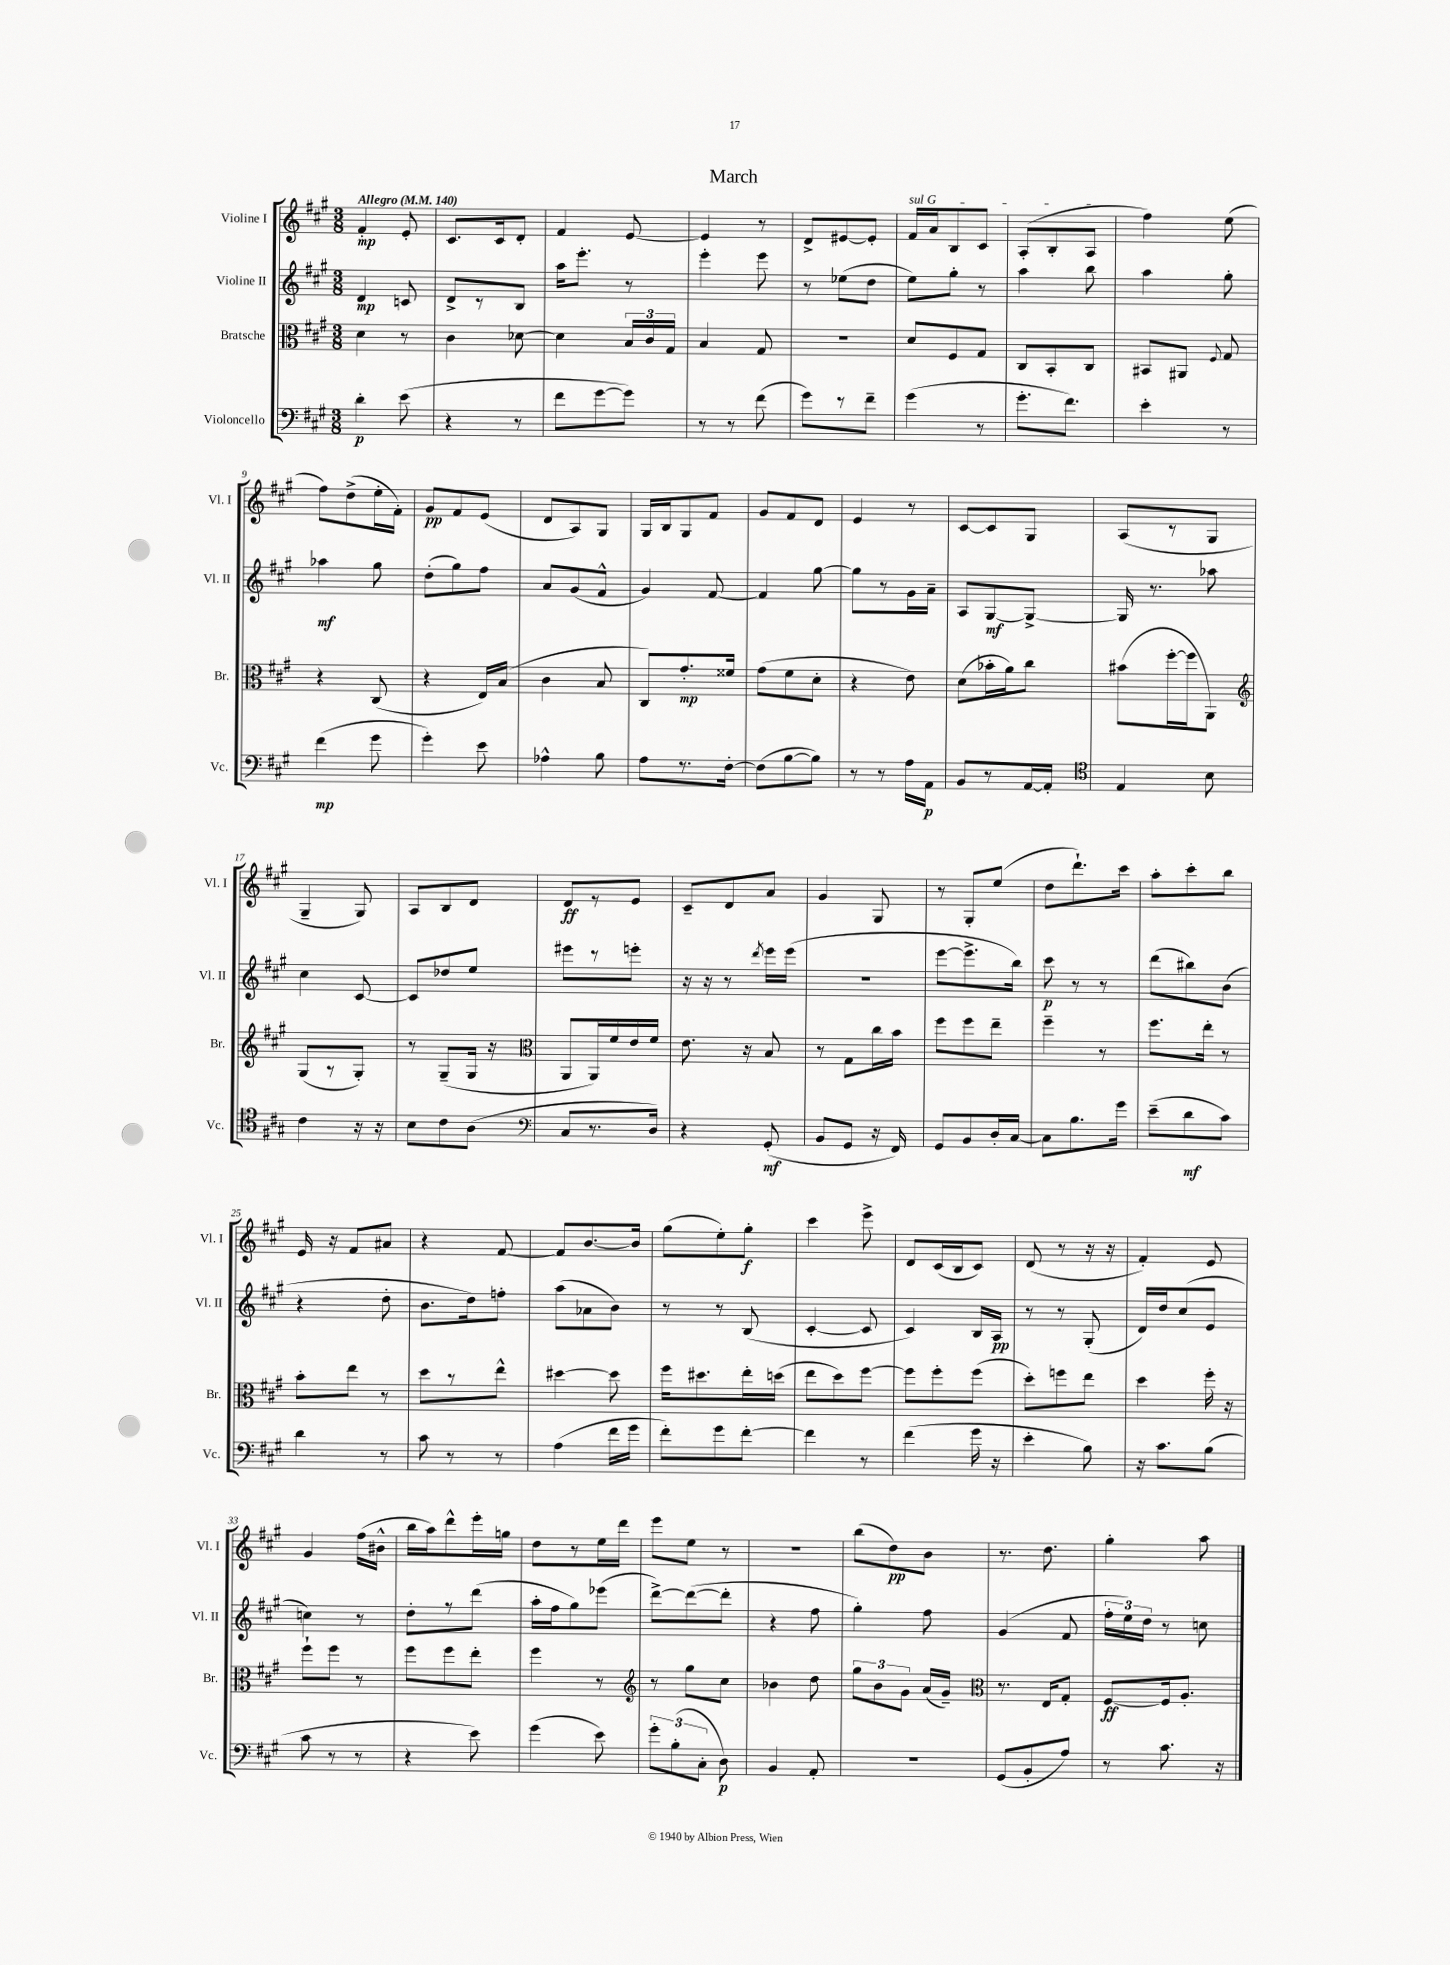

**kern	**dynam	**kern	**dynam	**kern	**dynam	**kern	**dynam
*part4	*part4	*part3	*part3	*part2	*part2	*part1	*part1
*staff4	*staff4	*staff3	*staff3	*staff2	*staff2	*staff1	*staff1
*I"Violoncello	*	*I"Bratsche	*	*I"Violine II	*	*I"Violine I	*
*I'Vc.	*	*I'Br.	*	*I'Vl. II	*	*I'Vl. I	*
*clefF4	*	*clefC3	*	*clefG2	*	*clefG2	*
*k[f#c#g#]	*	*k[f#c#g#]	*	*k[f#c#g#]	*	*k[f#c#g#]	*
*M3/8	*	*M3/8	*	*M3/8	*	*M3/8	*
*MM140	*	*MM140	*	*MM140	*	*MM140	*
=1	=1	=1	=1	=1	=1	=1	=1
!	!	!	!	!	!	!LO:TX:a:B:t=Allegro	!
4d'\	p	4d\	.	4d/	mp	4f#'/	mp
(8e\	.	8r	.	8cn/	.	8e'/	.
=2	=2	=2	=2	=2	=2	=2	=2
4r	.	4c#\	.	8d^/L	.	8.c#/L	.
.	.	.	.	8r	.	.	.
.	.	.	.	.	.	16c#/k	.
8r	.	[8d-X\	.	8B/J	.	8d'/J	.
=3	=3	=3	=3	=3	=3	=3	=3
8f#\L	.	4d-\]	.	16aa\KL	.	4f#/	.
.	.	.	.	8.eee'\J	.	.	.
[8g#\	.	.	.	.	.	.	.
8g#\J])	.	24B/LL	.	8r	.	[8e/	.
.	.	24c#/	.	.	.	.	.
.	.	24G#/JJ	.	.	.	.	.
=4	=4	=4	=4	=4	=4	=4	=4
8r	.	4B/	.	4eee'\	.	4e/]	.
8r	.	.	.	.	.	.	.
(8f#\	.	8G#/	.	8eee\	.	8r	.
=5	=5	=5	=5	=5	=5	=5	=5
8g#\L)	.	4.r	.	8r	.	8d^/L	.
8r	.	.	.	(8ee-X\L	.	[8e#X/	.
8f#~\J	.	.	.	8dd\J	.	8e#'/J]	.
=6	=6	=6	=6	=6	=6	=6	=6
!	!	!	!	!	!	!LO:TX:a:i:t=sul G	!
(4g#\	.	8d/L	.	8ee\L)	.	16f#/LL	.
.	.	.	.	.	.	16a/J	.
.	.	8F#/	.	8gg#'\J	.	8B/	.
8r	.	8G#/J	.	8r	.	8c#/J	.
=7	=7	=7	=7	=7	=7	=7	=7
8.g#'\L	.	8C#/L	.	4aa\	.	(8A'/L	.
.	.	8BB'/	.	.	.	8B'/	.
8.f#\J)	.	.	.	.	.	.	.
.	.	8C#/J	.	8bb\	.	8A/J	.
=8	=8	=8	=8	=8	=8	=8	=8
4e'\	.	8BB#X/L	.	4aa\	.	4ff#\)	.
.	.	8AA#X/J	.	.	.	.	.
.	.	8qqF#/	.	.	.	.	.
8r	.	8G#/	.	8gg#'\	.	(8ee\	.
!!LO:LB:g=z
=9	=9	=9	=9	=9	=9	=9	=9
(4f#\	mp	4r	.	4aa-X\	mf	8ff#\L)	.
.	.	.	.	.	.	(8dd^\	.
8g#\	.	(8C#/	.	8gg#\	.	16ee'\L	.
.	.	.	.	.	.	16f#'\JJ)	.
=10	=10	=10	=10	=10	=10	=10	=10
4g#'\)	.	4r	.	(8dd'\L	.	8g#/L	pp
.	.	.	.	8gg#\)	.	8f#/	.
8e\	.	16E/LL)	.	8ff#\J	.	(8e/J	.
.	.	(16B/JJ	.	.	.	.	.
=11	=11	=11	=11	=11	=11	=11	=11
4A-X^^\	.	4c#\	.	8a/L	.	8d/L	.
.	.	.	.	(8g#/	.	8A/)	.
8B\	.	8B/	.	8f#^^/J	.	8G#/J	.
=12	=12	=12	=12	=12	=12	=12	=12
8A\L	.	8C#/L)	.	4g#/)	.	16G#/LL	.
.	.	.	.	.	.	16B/J	.
8.r	.	8.g#'/	mp	.	.	8G#/	.
.	.	.	.	[8f#/	.	8f#/J	.
[16F#'\Jk	.	16f##X/Jk	.	.	.	.	.
=13	=13	=13	=13	=13	=13	=13	=13
(8F#\L]	.	(8g#\L	.	4f#/]	.	8g#/L	.
[8B\	.	8f#\	.	.	.	8f#/	.
8B\J])	.	8d'\J	.	[8gg#\	.	8d/J	.
=14	=14	=14	=14	=14	=14	=14	=14
8r	.	4r	.	8gg#\L]	.	4e/	.
8r	.	.	.	8r	.	.	.
16A\LL	.	8e\)	.	16g#\L	.	8r	.
16AA\JJ	p	.	.	16a~\JJ	.	.	.
=15	=15	=15	=15	=15	=15	=15	=15
8BB/L	.	(8d\L	.	8A/L	.	[8c#/L	.
8r	.	16b-X'\L	.	[8G#/	mf	8c#/]	.
.	.	16a\J)	.	.	.	.	.
[16AA/L	.	8cc#\J	.	8G#^/J_	.	8G#/J	.
16AA'/JJ]	.	.	.	.	.	.	.
=16	=16	=16	=16	=16	=16	=16	=16
*clefC4	*	*	*	*	*	*	*
4E/	.	(8b#X\L	.	16G#/]	.	(8A/L	.
.	.	.	.	8.r	.	.	.
.	.	[16ff#'\L	.	.	.	8r	.
.	.	16ff#\J]	.	.	.	.	.
8B\	.	8AA\J)	.	8aa-X\	.	8G#/J	.
!!LO:LB:g=z
=17	=17	=17	=17	=17	=17	=17	=17
*	*	*clefG2	*	*	*	*	*
4c#\	.	(8G#/L	.	4cc#\	.	4G#~/	.
.	.	8r	.	.	.	.	.
16r	.	8G#'/J)	.	[8c#/	.	8G#/)	.
16r	.	.	.	.	.	.	.
=18	=18	=18	=18	=18	=18	=18	=18
8B\L	.	8r	.	8c#/L]	.	8A/L	.
8c#\	.	(8G#~/L	.	8dd-X/	.	8B/	.
(8A\J	.	16G#/Jk	.	8ee/J	.	8d/J	.
.	.	16r	.	.	.	.	.
=19	=19	=19	=19	=19	=19	=19	=19
*clefF4	*	*clefC3	*	*	*	*	*
8C#/L	.	8AA/L	.	8eee#X\L	.	8d/L	ff
8.r	.	16AA/L)	.	8r	.	8r	.
.	.	16f#/	.	.	.	.	.
.	.	16e/	.	8eeen'\J	.	8e/J	.
16D/Jk)	.	16f#/JJ	.	.	.	.	.
=20	=20	=20	=20	=20	=20	=20	=20
4r	.	8.e\	.	16r	.	8c#~/L	.
.	.	.	.	16r	.	.	.
.	.	.	.	8r	.	8d/	.
.	.	16r	.	.	.	.	.
.	.	.	.	8qddd/	.	.	.
(8GG#'/	mf	8B/	.	16eee\LL	.	8a/J	.
.	.	.	.	(16eee\JJ	.	.	.
=21	=21	=21	=21	=21	=21	=21	=21
8BB/L	.	8r	.	4.r	.	4g#/	.
8GG#/J	.	8G#\L	.	.	.	.	.
16r	.	16cc#\L	.	.	.	8G#/	.
16FF#/)	.	16b\JJ	.	.	.	.	.
=22	=22	=22	=22	=22	=22	=22	=22
8GG#/L	.	8ff#\L	.	[8eee\L	.	8r	.
8BB/	.	8ff#\	.	8.eee^\]	.	8G#'/L	.
16D'/L	.	8ee~\J	.	.	.	(8ee/J	.
[16C#/JJ	.	.	.	16bb\Jk)	.	.	.
=23	=23	=23	=23	=23	=23	=23	=23
8C#\L]	.	4ff#~\	.	8ccc#\	p	8dd\L	.
8.B\	.	.	.	8r	.	8.ddd`\)	.
.	.	8r	.	8r	.	.	.
16g#\Jk	.	.	.	.	.	16ccc#\Jk	.
=24	=24	=24	=24	=24	=24	=24	=24
(8e~\L	.	8.ff#\L	.	(8ddd\L	.	8aa'\L	.
8d\	mf	.	.	8bb#X\)	.	8ccc#'\	.
.	.	16ee'\Jk	.	.	.	.	.
8c#\J)	.	8r	.	(8b\J	.	8bb\J	.
!!LO:LB:g=z
=25	=25	=25	=25	=25	=25	=25	=25
4d\	.	8b'\L	.	4r	.	16e/	.
.	.	.	.	.	.	16r	.
.	.	8ee\J	.	.	.	8f#/L	.
8r	.	8r	.	8dd'\	.	8a#X/J	.
=26	=26	=26	=26	=26	=26	=26	=26
8c#\	.	8dd\L	.	8.b\L	.	4r	.
8r	.	8r	.	.	.	.	.
.	.	.	.	16dd\k)	.	.	.
8r	.	8ee^^\J	.	8ffn'\J	.	[8f#/	.
=27	=27	=27	=27	=27	=27	=27	=27
(4A\	.	[4dd#X\	.	(8aa\L	.	8f#/L]	.
.	.	.	.	8a-X\	.	[8.b/	.
16f#\LL	.	8dd#\]	.	8b\J)	.	.	.
16g#\JJ	.	.	.	.	.	16b/Jk]	.
=28	=28	=28	=28	=28	=28	=28	=28
8f#'\L)	.	16ff#\KL	.	8r	.	(8gg#\L	.
.	.	8.dd#X\	.	.	.	.	.
8g#\	.	.	.	8r	.	8ee'\)	.
[8f#'\J	.	16ee'\L	.	(8B/	.	8gg#'\J	f
.	.	(16ddn\JJ	.	.	.	.	.
=29	=29	=29	=29	=29	=29	=29	=29
4f#\]	.	8ee\L	.	[4c#'/	.	4ccc#\	.
.	.	8dd\)	.	.	.	.	.
8r	.	[8ff#\J	.	8c#/]	.	8eee^\	.
=30	=30	=30	=30	=30	=30	=30	=30
(4f#\	.	8ff#\L]	.	4c#/)	.	8d/L	.
.	.	8ff#'\	.	.	.	(16c#/L	.
.	.	.	.	.	.	16B/J	.
16g#\	.	(8ff#\J	.	16B/LL	.	8c#/J)	.
16r	.	.	.	16A/JJ	pp	.	.
=31	=31	=31	=31	=31	=31	=31	=31
4e'\	.	8dd'\L)	.	8r	.	(8d/	.
.	.	8ffn\	.	8r	.	8r	.
8B\)	.	8ee\J	.	(8G#'/	.	16r	.
.	.	.	.	.	.	16r	.
=32	=32	=32	=32	=32	=32	=32	=32
16r	.	4dd\	.	16d/LL)	.	4f#'/)	.
8.c#\L	.	.	.	16dd/J	.	.	.
.	.	.	.	(8cc#/	.	.	.
(8B\J	.	16ff#'\	.	8e/J	.	8e/	.
.	.	16r	.	.	.	.	.
!!LO:LB:g=z
=33	=33	=33	=33	=33	=33	=33	=33
8c#\	.	8ff#`\L	.	4ccn\)	.	4g#/	.
8r	.	8ff#\J	.	.	.	.	.
8r	.	8r	.	8r	.	(16ff#\LL	.
.	.	.	.	.	.	16b#X^^\JJ	.
=34	=34	=34	=34	=34	=34	=34	=34
4r	.	8ff#\L	.	8dd'\L	.	16bb\LL	.
.	.	.	.	.	.	16aa\J)	.
.	.	8ff#\	.	8r	.	8ddd^^\	.
8e\)	.	8ee'\J	.	(8ddd\J	.	16eee'\L	.
.	.	.	.	.	.	16ggn\JJ	.
=35	=35	=35	=35	=35	=35	=35	=35
(4g#\	.	4ff#\	.	16aa'\LL	.	8dd\L	.
.	.	.	.	16ff#\J	.	.	.
.	.	.	.	8gg#\)	.	8r	.
8e\)	.	8r	.	(8eee-X\J	.	16ee\L	.
.	.	.	.	.	.	16ddd\JJ	.
=36	=36	=36	=36	=36	=36	=36	=36
*	*	*clefG2	*	*	*	*	*
12g#'\L	.	8r	.	[8ddd^\L)	.	8eee\L	.
(12B'\	.	.	.	.	.	.	.
.	.	8gg#\L	.	(8ddd\_	.	8ee\J	.
12C#'\J	.	.	.	.	.	.	.
8D\)	p	8cc#\J	.	8ddd'\J]	.	8r	.
=37	=37	=37	=37	=37	=37	=37	=37
4BB/	.	4b-X\	.	4r	.	4.r	.
8AA'/	.	8dd\	.	8ff#\	.	.	.
=38	=38	=38	=38	=38	=38	=38	=38
4.r	.	12gg#\L	.	4gg#'\)	.	(8bb\L	.
.	.	12b\	.	.	.	.	.
.	.	.	.	.	.	8dd\)	pp
.	.	12g#\J	.	.	.	.	.
.	.	(16a/LL	.	8ff#\	.	8b\J	.
.	.	16g#~/JJ)	.	.	.	.	.
=39	=39	=39	=39	=39	=39	=39	=39
*	*	*clefC3	*	*	*	*	*
(8GG#/L	.	8.r	.	(4g#/	.	8.r	.
8BB'/	.	.	.	.	.	.	.
.	.	16E/KL	.	.	.	8.dd\	.
8A/J)	.	8G#'/J	.	8f#/	.	.	.
=40	=40	=40	=40	=40	=40	=40	=40
8r	.	[8F#/L	ff	24ff#'\LL	.	4gg#'\	.
.	.	.	.	24ee\)	.	.	.
.	.	.	.	24dd\JJ	.	.	.
8.c#\	.	16F#/k]	.	8r	.	.	.
.	.	8.A'/J	.	.	.	.	.
.	.	.	.	8ccn\	.	8aa\	.
16r	.	.	.	.	.	.	.
==	==	==	==	==	==	==	==
*-	*-	*-	*-	*-	*-	*-	*-
